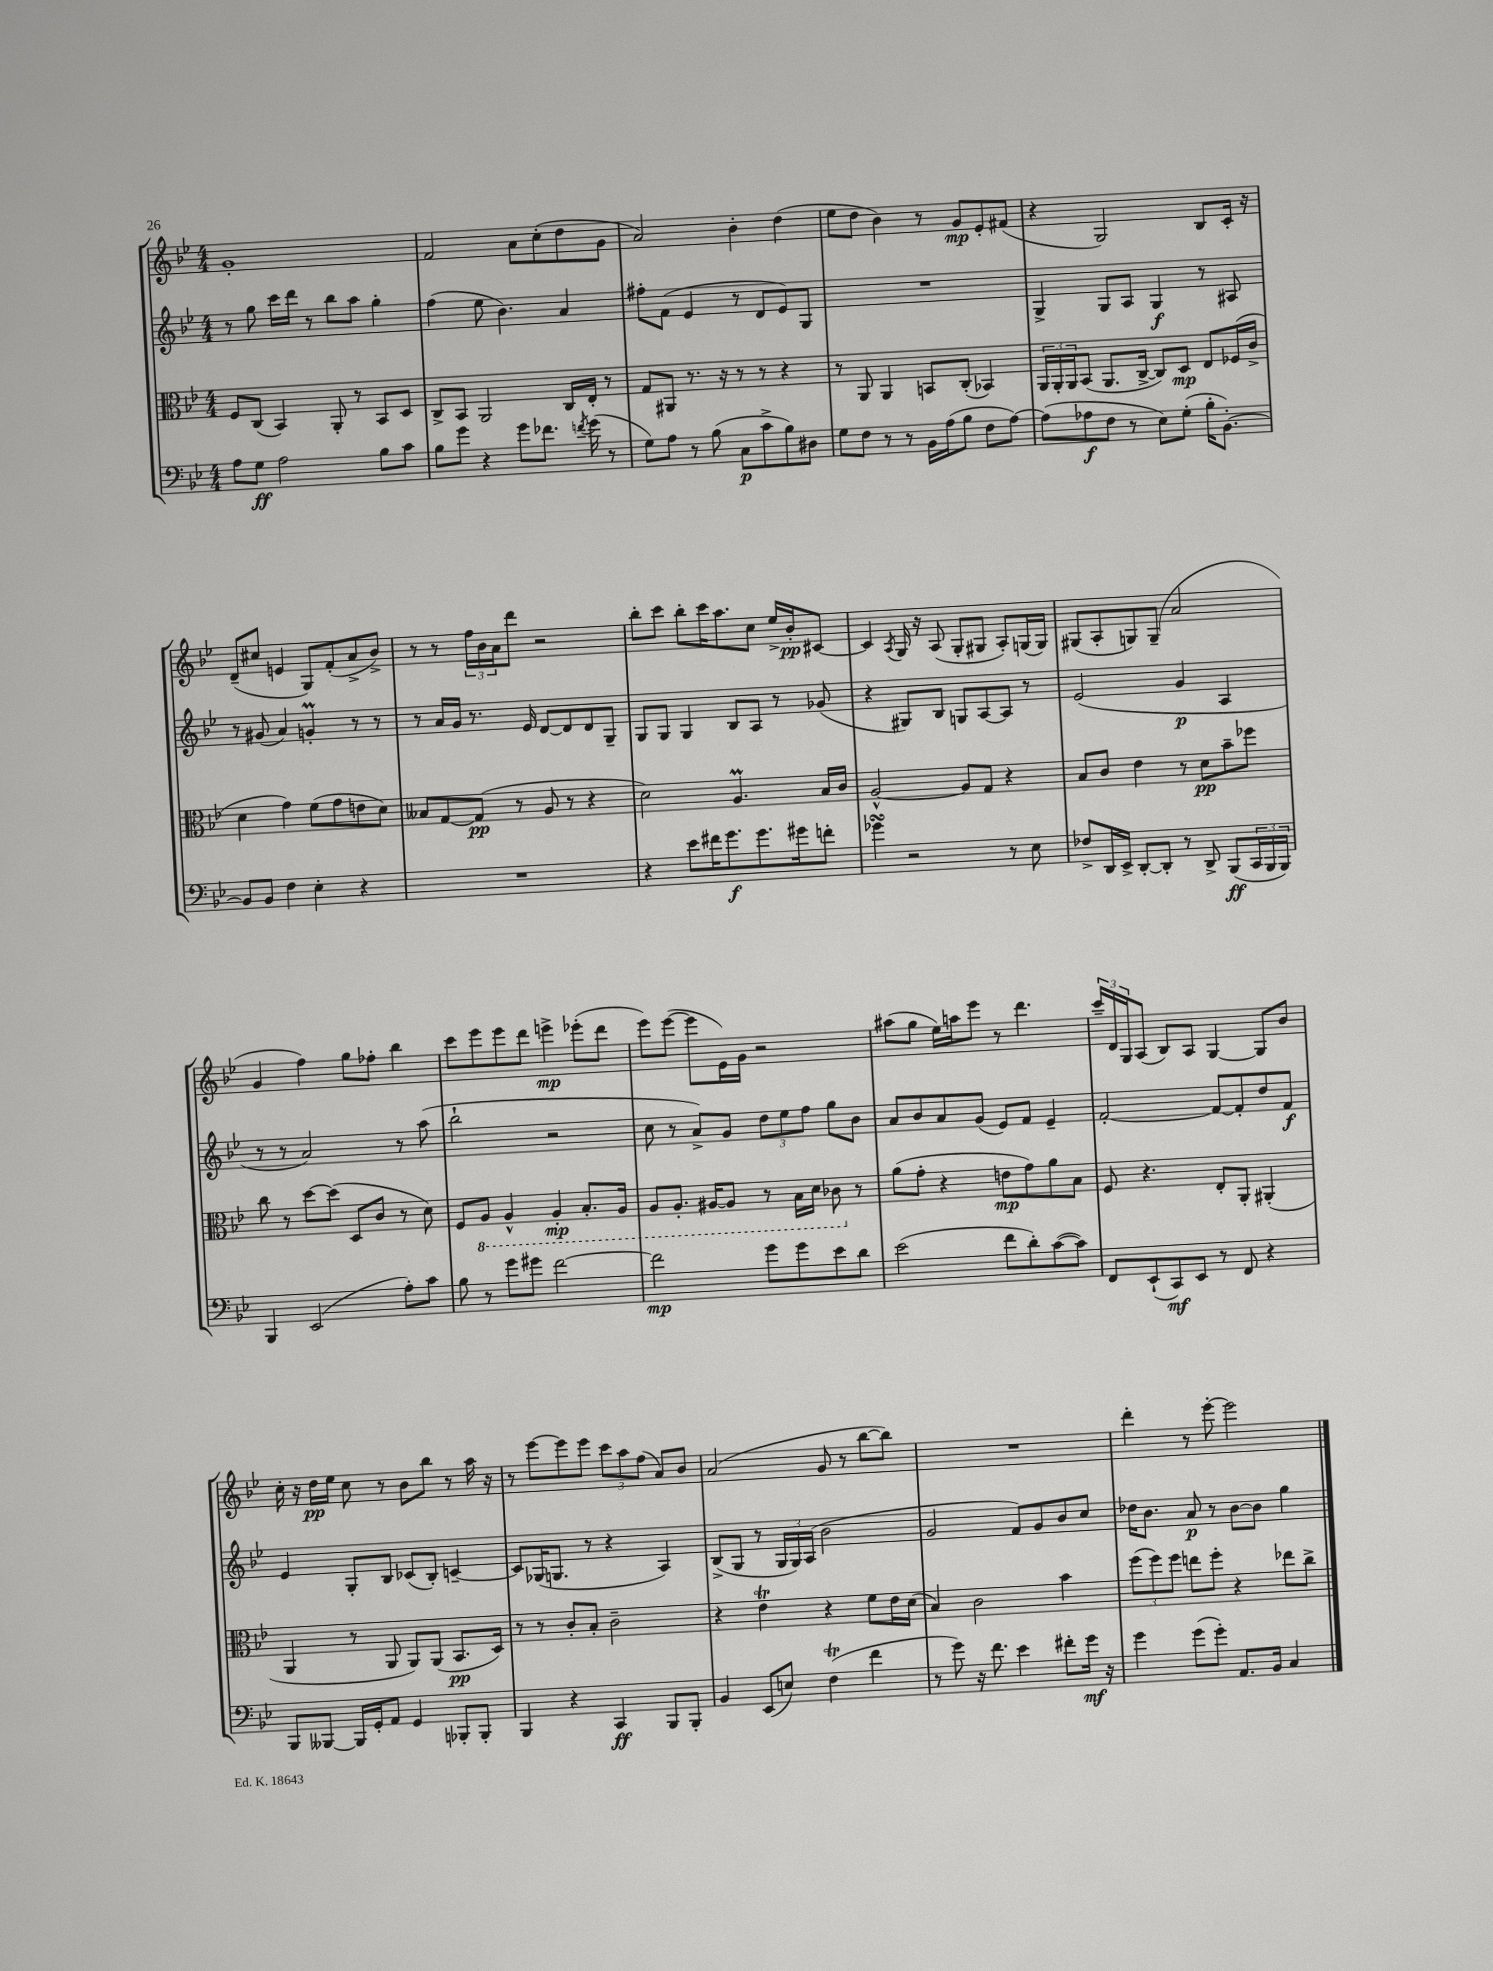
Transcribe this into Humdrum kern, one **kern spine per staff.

**kern	**kern	**kern	**kern
*staff4	*staff3	*staff2	*staff1
*clefF4	*clefC3	*clefG2	*clefG2
*k[b-e-]	*k[b-e-]	*k[b-e-]	*k[b-e-]
*M4/4	*M4/4	*M4/4	*M4/4
8A	8F	8r	1g'
8G	(8C	8gg	.
2A	4BB-)	16ccc	.
.	.	16ddd	.
.	.	8r	.
.	8AA'	8bb-	.
.	8r	8aa	.
8B-	8BB-	4gg'	.
8c	8D	.	.
=	=	=	=
8B-	8C^	(4ff	2f
8g	8BB-	.	.
4r	2AA	8ee-	.
.	.	4.b-)	.
8g	.	.	8a
8.f-	.	.	(8cc'
.	16C	4a	8dd
8qf	.	.	.
(16g	16E-'	.	.
8r	8r	.	8g
=	=	=	=
8G)	8G	8ff#'	2a)
8A	8AA#	(8f	.
8r	8.r	4e-	.
(8B-	.	.	.
.	16r	.	.
8C	8r	8r	4b-'
8c^	8r	8d	.
8B-)	4r	8e-)	(4dd
8D#	.	8G	.
=	=	=	=
8G	8r	1r	8ee-
8F	8AA	.	8dd
8r	4AA	.	4b-)
8r	.	.	.
16BB-	8BB	.	8r
(16A	.	.	.
8B-	(8C'	.	8g
8F	4BB-)	.	8e-'
[8A)	.	.	(8f#
=	=	=	=
(8A]	24AA	4G^	4r
.	24AA'	.	.
.	24AA	.	.
8A-	(8BB-	.	.
8F	8.AA	8G	2G)
8r	.	8A	.
.	[16C^	.	.
8E-)	8C])	4G	.
(8G'	8D	.	.
16B-'	8E-	8r	8B-
[8.BB-')	.	.	.
.	(16F-	8A#	16c'
.	16c^	.	16r
=	=	=	=
8BB-]	4d	8r	(8d~
8BB-	.	(8g#	8cc#
4F	4g)	4a)	4e
4E-'	(8f	4g'	8G)
.	8g	.	(8f'
4r	8e	8r	8a^
.	8d)	8r	8b-^)
=	=	=	=
1r	8B--	8r	8r
.	[8G	16a	8r
.	.	16g	.
.	(8G]	8.r	24ff
.	.	.	24b-
.	.	.	24a
.	8r	.	8ddd
.	.	16e-	.
.	8A	[8d	2r
.	8r	8d]	.
.	4r	8d	.
.	.	8G~	.
=	=	=	=
4r	2d)	8G	8bb-'
.	.	8G	8ccc
8e-	.	4G	8bb-'
16f#	.	.	16ccc
8.g	.	.	8.aa
.	4.A	8B-	.
8.g	.	8A	8cc
.	.	8r	16ee-^
16g#	.	.	16b-'
8f'	16B-	(8g-	[8c#
.	16c	.	.
=	=	=	=
4g-	[2A^^	4r	4c#]
.	.	.	8qA
2r	.	8G#)	16G
.	.	.	16r
.	.	8B-	(8A
.	8A]	8G	8G'
.	8G	[8A	8G#
8r	4r	8A]	8A')
8E-	.	8r	(16G
.	.	.	16G)
=	=	=	=
8F-^	8B-	(2e-	(8G#
16DD	8c	.	8A'
16EE-^	.	.	.
[8DD'	4e-	.	8G)
8DD']	.	.	(8G~
8r	8r	4g	2a
8DD^	8d	.	.
(8BBB-	8b-~	4A	.
24CC	8ff-	.	.
24BBB-	.	.	.
24BBB-)	.	.	.
=	=	=	=
4BBB-	8cc	8r	4g
.	8r	8r	.
(2EE-	[8dd	2a)	4ff)
.	(8dd]	.	.
.	8D	.	8gg
.	8c	.	8ff-'
8A')	8r	8r	4bb-
8c	8d)	(8aa	.
=	=	=	=
8B-	8F	2bb-`	8ccc
8r	8AA	.	8eee-
8g	4AA^^	.	8eee-
8g#	.	.	8ddd
[2f	4AA'	2r	4eee^
.	8.BB-'	.	(8eee-'
.	.	.	8ddd
.	16AA	.	.
=	=	=	=
2f]	8AA	8cc	8eee-)
.	8.AA'	8r	([8eee-
.	.	8a^)	8eee-]
.	[16AA#	.	.
.	8AA#]	8g	16e-)
.	.	.	16g
8g	8r	12dd	2r
.	.	12ee-	.
8g	16BB-	.	.
.	.	12ff	.
.	16D	.	.
8e-	8C-	8gg	.
8d	8r	8b-	.
=	=	=	=
(2e-	(8a	8a	(8aa#
.	8g'	8b-	8gg
.	4r	8a	16ee-)
.	.	.	16aa
.	.	(8g	8eee-
8f	8e	8e-)	8r
8d')	8g)	8f	4.ddd
([8c	8a	4e-~	.
8c])	8B-	.	.
=	=	=	=
8FF	8F	[2f'	24ccc~
.	.	.	24d
.	.	.	24G
(8EE-`	4.r	.	(8A
8CC)	.	.	8B-)
8EE-	.	.	8A
8r	8E-'	8f_	[4G
8FF	8AA'	8f']	.
4r	(4AA#'	8dd	8G]
.	.	8f	8b-
=	=	=	=
8BBB-	4AA	4e-	16cc'
.	.	.	16r
[8BBB--	.	.	16dd
.	.	.	16ee-
16BBB--]	8r	8G'	8cc
16GG'	.	.	.
8AA	8AA	8B-	8r
4GG	8AA)	(8c-	8b-
.	(8AA	8B-')	8bb-
8BBB-'	8.BB-	[4c~	8r
8BBB-'	.	.	16aa
.	16D)	.	16r
=	=	=	=
4BBB-	8r	8c]	8r
.	8r	(16G-	[8eee-
.	.	8.G	.
4r	8c'	.	8eee-]
.	8B-'	8r	8eee-
4CC	2c~	4r	12ccc
.	.	.	12aa
.	.	.	(12ff
8BBB-	.	4A)	8a)
8BBB-'	.	.	8b-
=	=	=	=
4BB-	4r	(8B-^	(2a
.	.	8G	.
(8EE-	4e-	8r	.
8E)	.	24G	.
.	.	24G)	.
.	.	(24A	.
(4F	4r	2b-	8g
.	.	.	8r
4f	8f	.	[8bb-
.	16e-	.	8bb-])
.	(16d	.	.
=	=	=	=
8r	4B-)	2g	1r
8g)	.	.	.
16r	2c	.	.
8.f	.	.	.
4e-	.	8f)	.
.	.	8g	.
8f#'	4b-	8b-	.
16g	.	8cc	.
16r	.	.	.
=	=	=	=
4g	(12ff	16dd-	4ddd'
.	.	8.b-	.
.	12ff)	.	.
.	12ff	.	.
(8g	8ee	8a	8r
8g')	8ff'	8r	[8eee-'
8.AA	4r	[8b-	2eee-]
.	.	8b-]	.
16BB-	.	.	.
4C	8ee-	4gg	.
.	8cc^	.	.
==	==	==	==
*-	*-	*-	*-
